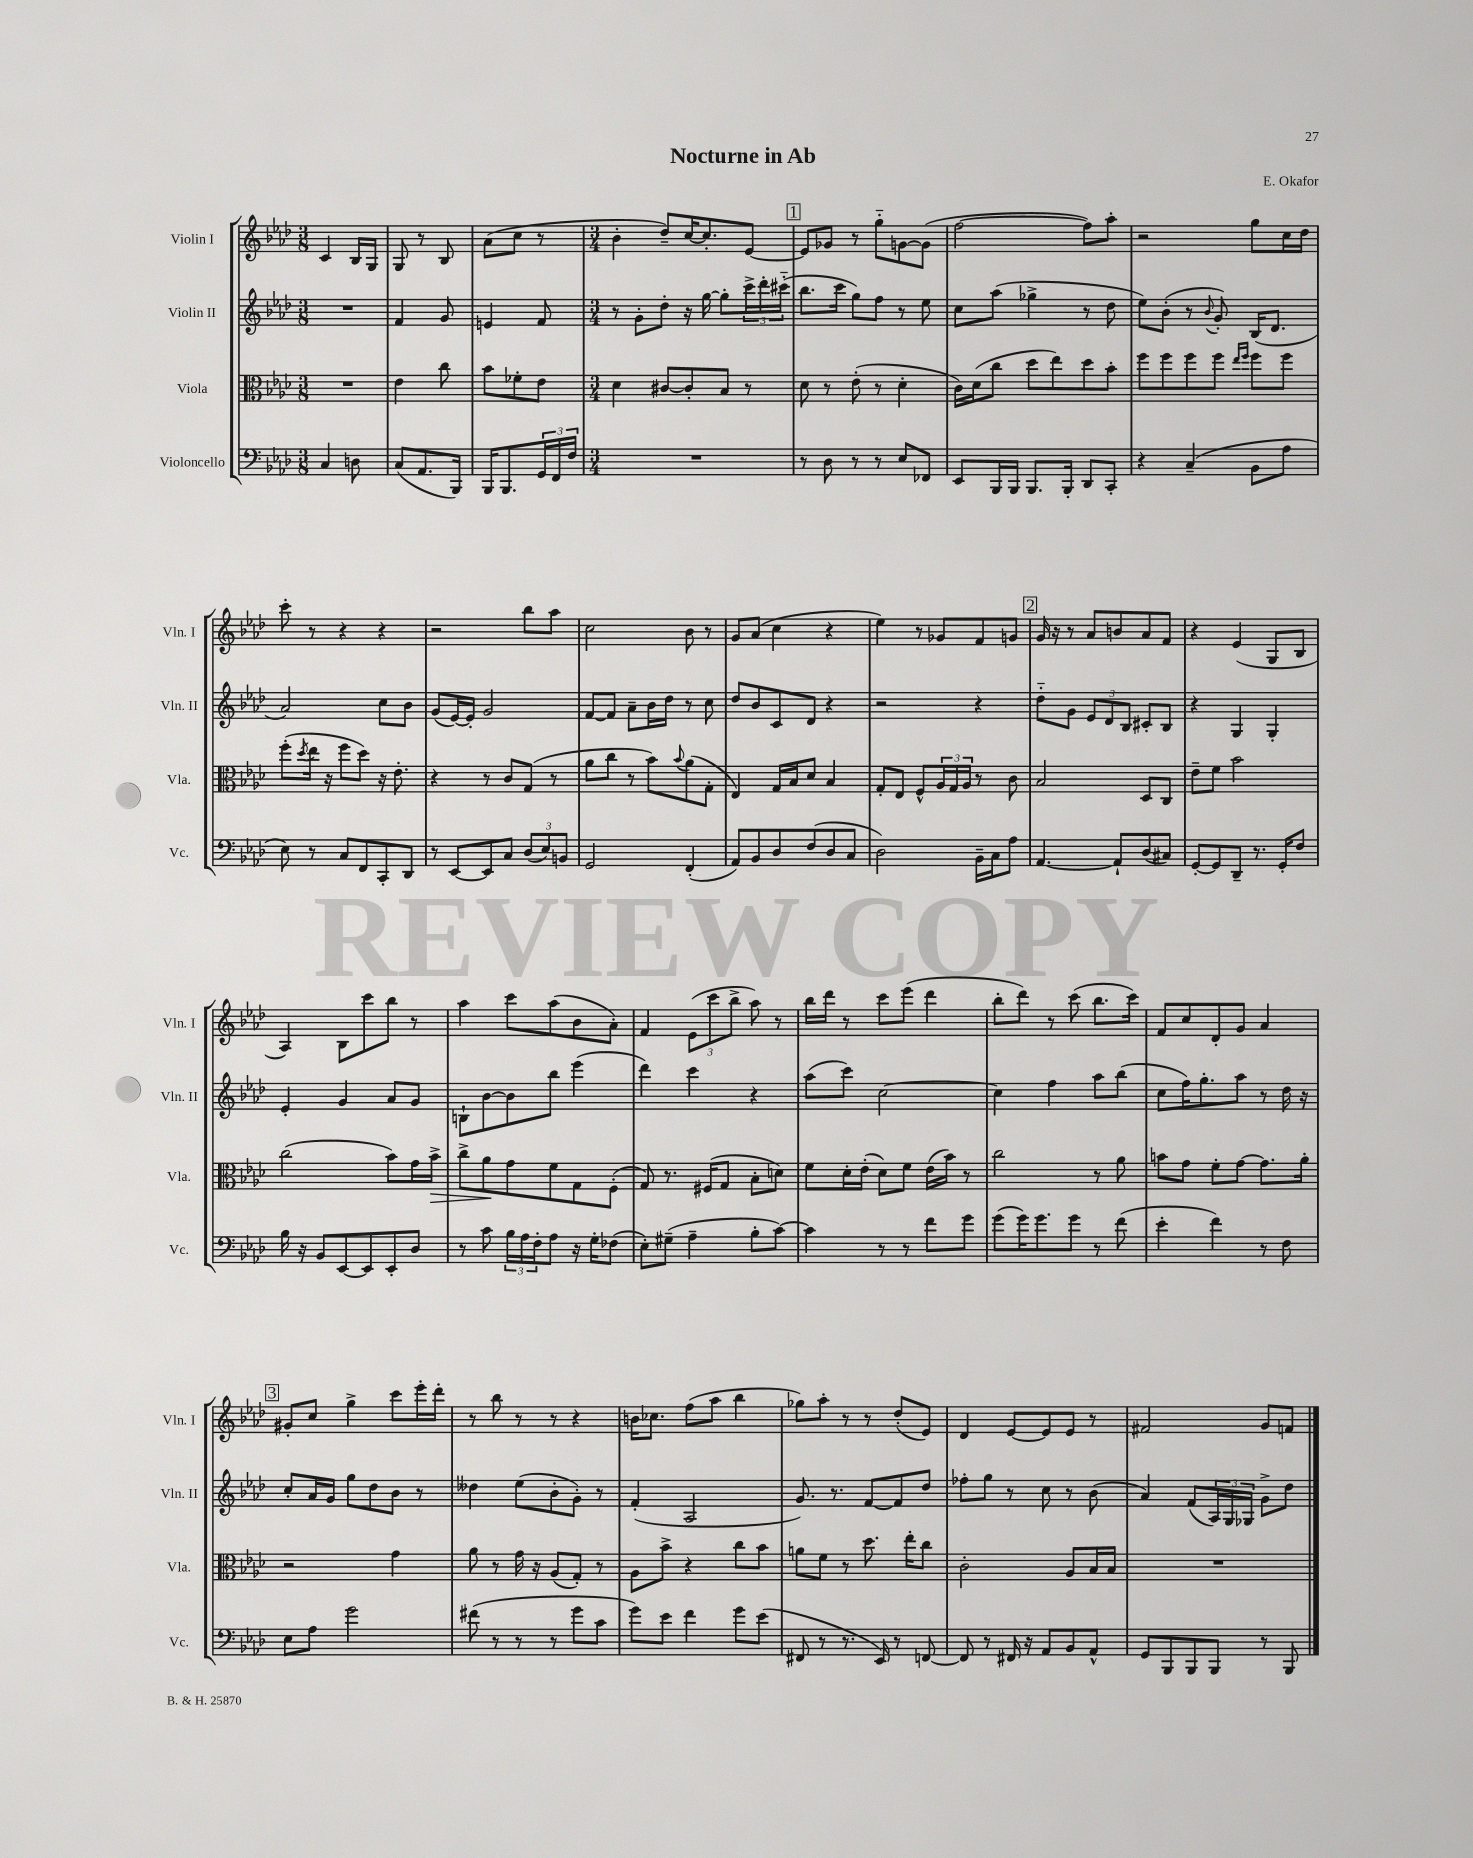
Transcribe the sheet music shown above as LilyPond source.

\header { title = "Nocturne in Ab" composer = "E. Okafor" }
<<
\new StaffGroup <<
\new Staff = "s0" \with { instrumentName = "Violin I" shortInstrumentName = "Vln. I" } {
    \clef treble \key aes \major \numericTimeSignature \time 3/8
    c'4 bes16 g16 |
    g8 r8 bes8 |
    aes'8( c''8 r8 |
    \numericTimeSignature \time 3/4 bes'4-. des''8--) c''16~ c''8.-. ees'8~ |
    \mark \markup { \box "1" } ees'8 ges'8 r8 g''8-_ g'8~ g'8( |
    f''2~ f''8) aes''8-. |
    r2 g''8 c''16 des''16 |
    c'''8-. r8 r4 r4 |
    r2 bes''8 aes''8 |
    c''2 bes'8 r8 |
    g'8 aes'8( c''4 r4 |
    ees''4) r8 ges'8 f'8 g'8 |
    \mark \markup { \box "2" } g'16 r16 r8 aes'8 b'8 aes'8 f'8 |
    r4 ees'4( g8 bes8 |
    aes4) bes8 c'''8 bes''8 r8 |
    aes''4 c'''8 aes''8( bes'8 aes'8-.) |
    f'4 \tuplet 3/2 { ees'8( c'''8 bes''8-> } aes''8) r8 |
    bes''16 des'''16 r8 c'''8 ees'''8( des'''4 |
    bes''8-. des'''8) r8 c'''8( bes''8. c'''16) |
    f'8 c''8 des'8-. g'8 aes'4 |
    \mark \markup { \box "3" } gis'8-. c''8 g''4-> c'''8 ees'''16-. des'''16-. |
    r8 bes''8 r8 r8 r4 |
    b'16 ces''8. f''8( aes''8 bes''4 |
    ges''8) aes''8-. r8 r8 des''8-.( ees'8) |
    des'4 ees'8~ ees'8 ees'8 r8 |
    fis'2 g'8 f'8 \bar "|." |
}
\new Staff = "s1" \with { instrumentName = "Violin II" shortInstrumentName = "Vln. II" } {
    \clef treble \key aes \major \numericTimeSignature \time 3/8
    R4. |
    f'4 g'8 |
    e'4 f'8 |
    \numericTimeSignature \time 3/4 r8 g'8-. des''8-. r16 g''16~ g''8-. \tuplet 3/2 { c'''16-> des'''16-. cis'''16-_( } |
    \mark \markup { \box "1" } bes''8. c'''16 g''8) f''8 r8 ees''8 |
    c''8 aes''8( ges''4-> r8 des''8 |
    ees''8) bes'8-.( r8 \appoggiatura { bes'8 } g'8-.) bes16( des'8. |
    aes'2) c''8 bes'8 |
    g'8( ees'16~) ees'16-. g'2 |
    f'8~ f'8 aes'8-- bes'16 des''16 r8 c''8 |
    des''8 bes'8 c'8 des'8 r4 |
    r2 r4 |
    \mark \markup { \box "2" } des''8-_ g'8 \tuplet 3/2 { ees'8 des'8 bes8 } cis'8-. bes8 |
    r4 g4 g4-. |
    ees'4-. g'4 aes'8 g'8 |
    b8-! bes'8~ bes'8 bes''8 ees'''4( |
    des'''4) c'''4 r4 |
    aes''8( c'''8) c''2~ |
    c''4 f''4 aes''8 bes''8( |
    c''8 f''16) g''8.-. aes''8 r8 des''16 r16 |
    \mark \markup { \box "3" } c''8-. aes'16 g'16 g''8 des''8 bes'8 r8 |
    deses''4 ees''8( bes'8-. g'8-.) r8 |
    f'4-.( aes2 |
    g'8.) r8. f'8~ f'8 des''8 |
    fes''8-. g''8 r8 c''8 r8 bes'8( |
    aes'4) f'8( \tuplet 3/2 { aes16) g16 ges16 } g'8-> des''8 \bar "|." |
}
\new Staff = "s2" \with { instrumentName = "Viola" shortInstrumentName = "Vla." } {
    \clef alto \key aes \major \numericTimeSignature \time 3/8
    R4. |
    ees'4 c''8 |
    bes'8 fes'8-. ees'8 |
    \numericTimeSignature \time 3/4 des'4 cis'8~ cis'8-. bes8 r8 |
    \mark \markup { \box "1" } des'8 r8 ees'8-.( r8 des'4-. |
    c'16) des'16( c''8 des''8 ees''8) des''8 bes'8-. |
    f''8 f''8 f''8 f''8 \grace { ees''16 f''16 } f''8 f''8 |
    f''8-.( \acciaccatura { des''8 } ees''16 r16 f''8 des''8) r16 ees'8.-. |
    r4 r8 c'8 g8( r8 |
    aes'8 c''8 r8 bes'8) \appoggiatura { bes'8 } aes'8( g8-. |
    ees4) g16 bes16 des'8 bes4 |
    g8-. ees8 f8-^ \tuplet 3/2 { aes16 g16 aes16 } r8 c'8 |
    \mark \markup { \box "2" } bes2 des8 c8 |
    ees'8-- f'8 bes'2 |
    c''2( bes'8) g'16 bes'16->\> |
    c''8-> aes'8\! g'8 f'8 g8 f8-.( |
    g8) r8. fis16( g8 bes8-. d'8) |
    f'8 des'16-. ees'16-.( des'8) f'8 ees'16( bes'16) r8 |
    c''2 r8 aes'8 |
    b'8 g'8 f'8-. g'8~ g'8. aes'16-. |
    \mark \markup { \box "3" } r2 g'4 |
    aes'8 r8 g'16 r16 aes8( g8-.) r8 |
    aes8 bes'8-> r4 c''8 bes'8 |
    a'8 f'8 r8 des''8. ees''16-. c''8 |
    c'2-. aes8 bes16 bes16 |
    R2. \bar "|." |
}
\new Staff = "s3" \with { instrumentName = "Violoncello" shortInstrumentName = "Vc." } {
    \clef bass \key aes \major \numericTimeSignature \time 3/8
    c4 d8 |
    c8( aes,8. bes,,16) |
    bes,,16 bes,,8. \tuplet 3/2 { g,16 f,16 f16 } |
    \numericTimeSignature \time 3/4 R2. |
    \mark \markup { \box "1" } r8 des8 r8 r8 ees8 fes,8 |
    ees,8 bes,,16 bes,,16 bes,,8. bes,,16-. des,8 c,8-. |
    r4 c4--( bes,8 aes8 |
    ees8) r8 c8 f,8 c,8-. des,8 |
    r8 ees,8~ ees,8 c8 \tuplet 3/2 { des8( ees8) b,8 } |
    g,2 f,4-.( |
    aes,8) bes,8 des8 f8( des8 c8 |
    des2) bes,16-- c16 aes8 |
    \mark \markup { \box "2" } aes,4.~ aes,8-! des8( cis8) |
    g,8~-. g,8 des,8-- r8. g,16-. f8 |
    bes16 r16 bes,8 ees,8~ ees,8 ees,8-. des8 |
    r8 c'8 \tuplet 3/2 { bes16 aes16 f16-. } aes8 r16 g16-. fes8( |
    ees8-.) gis8--( aes4-- bes8-. c'8~) |
    c'4 r8 r8 f'8 g'8 |
    g'8( g'16) g'8. g'8 r8 f'8( |
    ees'4-. f'4) r8 f8 |
    \mark \markup { \box "3" } ees8 aes8 g'2 |
    fis'8( r8 r8 r8 g'8 c'8 |
    g'8) ees'8 f'4 g'8 ees'8( |
    fis,8 r8 r8. ees,16) r8 f,8~ |
    f,8 r8 fis,16 r16 aes,8 bes,8 aes,8-^ |
    g,8 bes,,8 bes,,8 bes,,8 r8 bes,,8 \bar "|." |
}
>>
>>
\layout { \context { \Score \remove "Bar_number_engraver" } }
